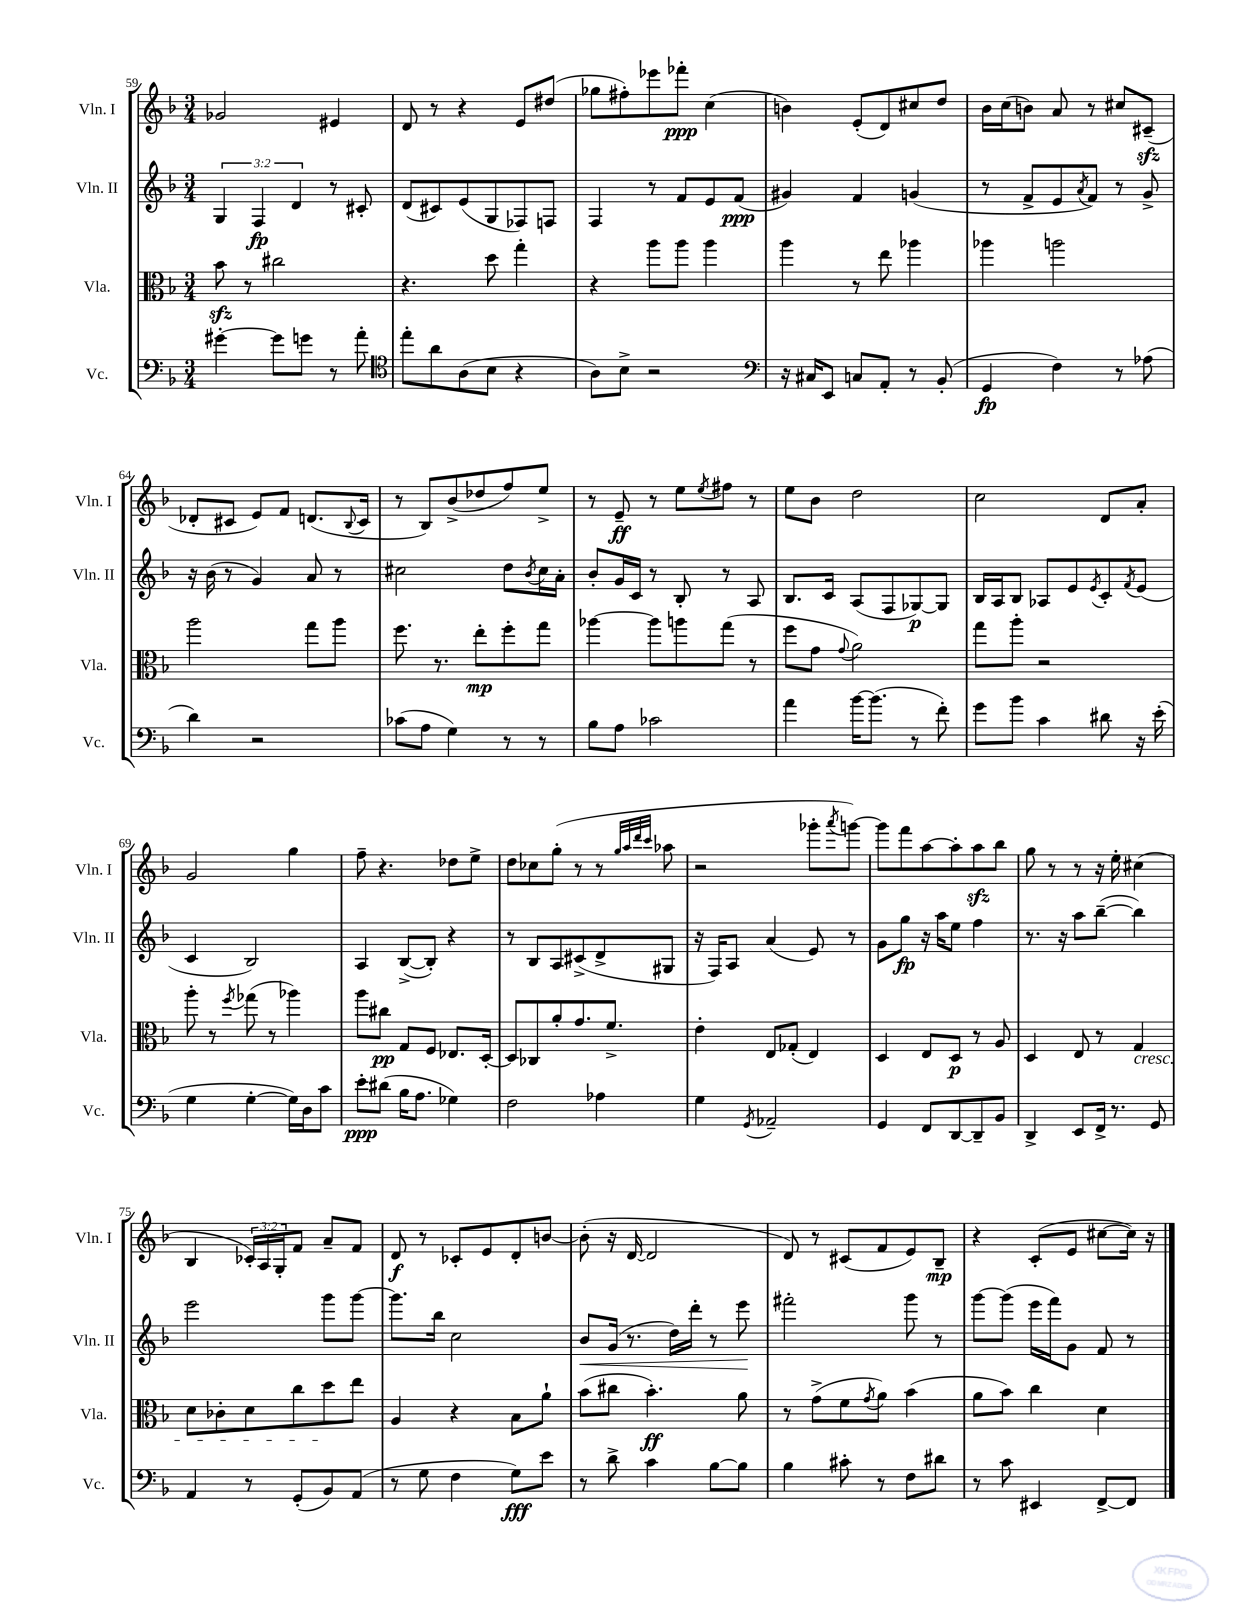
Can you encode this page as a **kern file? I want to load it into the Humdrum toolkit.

**kern	**dynam	**kern	**dynam	**kern	**dynam	**kern	**dynam
*part4	*part4	*part3	*part3	*part2	*part2	*part1	*part1
*staff4	*staff4	*staff3	*staff3	*staff2	*staff2	*staff1	*staff1
*I"Vc.	*	*I"Vla.	*	*I"Vln. II	*	*I"Vln. I	*
*I'Vc.	*	*I'Vla.	*	*I'Vln. II	*	*I'Vln. I	*
*clefF4	*	*clefC3	*	*clefG2	*	*clefG2	*
*k[b-]	*	*k[b-]	*	*k[b-]	*	*k[b-]	*
*M3/4	*	*M3/4	*	*M3/4	*	*M3/4	*
=59	=59	=59	=59	=59	=59	=59	=59
[4g#X'\	.	8b-zz\	.	6G/	.	2g-X/	.
.	.	8r	.	.	.	.	.
.	.	.	.	6F/	fp	.	.
8g#\L]	.	2cc#X\	.	.	.	.	.
.	.	.	.	6d/	.	.	.
8gn\J	.	.	.	.	.	.	.
8r	.	.	.	8r	.	4e#X/	.
8a'\	.	.	.	8c#X'/	.	.	.
=60	=60	=60	=60	=60	=60	=60	=60
*clefC4	*	*	*	*	*	*	*
8ee'\L	.	4.r	.	(8d/L	.	8d/	.
8a\	.	.	.	8c#X/)	.	8r	.
(8A\	.	.	.	(8e/	.	4r	.
8B-\J	.	8dd\	.	8G/	.	.	.
4r	.	4gg'\	.	8F-X/)	.	8e/L	.
.	.	.	.	8Fn/J	.	(8dd#X/J	.
=61	=61	=61	=61	=61	=61	=61	=61
8A\L)	.	4r	.	4F/	.	8gg-X\L	.
8B-^\J	.	.	.	.	.	8ff#X'\)	.
2r	.	8aa\L	.	8r	.	8eee-X\	.
.	.	8aa\J	.	8f/L	.	8fff-X'\J	ppp
.	.	4aa\	.	8e/	.	(4cc\	.
.	.	.	.	(8f/J	ppp	.	.
=62	=62	=62	=62	=62	=62	=62	=62
*clefF4	*	*	*	*	*	*	*
16r	.	4aa\	.	4g#X/)	.	4bn\)	.
16C#X/KL	.	.	.	.	.	.	.
8EE/J	.	.	.	.	.	.	.
8Cn/L	.	8r	.	4f/	.	(8e'/L	.
8AA'/J	.	8ee\	.	.	.	8d/)	.
8r	.	4aa-X\	.	(4gn/	.	8cc#X/	.
(8BB-'/	.	.	.	.	.	8dd/J	.
=63	=63	=63	=63	=63	=63	=63	=63
4GG/	fp	4aa-X\	.	8r	.	16b-\LL	.
.	.	.	.	.	.	(16cc\J	.
.	.	.	.	8f^/L	.	8bn\J)	.
4F\)	.	2aan\	.	8e/	.	8a/	.
.	.	.	.	8qa/	.	.	.
.	.	.	.	8f/J)	.	8r	.
8r	.	.	.	8r	.	8cc#X/L	.
(8A-X\	.	.	.	8g^/	.	(8c#Xzz~/J	.
!!LO:LB:g=z
=64	=64	=64	=64	=64	=64	=64	=64
4d\)	.	2aa\	.	16r	.	8d-X'/L	.
.	.	.	.	(16b-\	.	.	.
.	.	.	.	8r	.	8c#X/J	.
2r	.	.	.	4g/)	.	8e/L)	.
.	.	.	.	.	.	8f/J	.
.	.	8gg\L	.	8a/	.	(8.dn/L	.
.	.	8aa\J	.	8r	.	.	.
.	.	.	.	.	.	8qqB-/	.
.	.	.	.	.	.	16c#/Jk	.
=65	=65	=65	=65	=65	=65	=65	=65
(8c-X\L	.	8.ff\	.	2cc#X\	.	8r	.
8A\J	.	.	.	.	.	8B-/L)	.
.	.	8.r	.	.	.	.	.
4G\)	.	.	.	.	.	(8b-^/	.
.	.	8ee'\L	mp	.	.	8dd-X/	.
8r	.	8ff'\	.	8dd\L	.	8ff/)	.
.	.	.	.	8qb-/	.	.	.
8r	.	8gg\J	.	16cc#\L	.	8ee^/J	.
.	.	.	.	16a'\JJ	.	.	.
=66	=66	=66	=66	=66	=66	=66	=66
8B-\L	.	[4aa-X\	.	8b-'/L	.	8r	.
8A\J	.	.	.	16g/L	.	8e~/	ff
.	.	.	.	16c/JJ	.	.	.
2c-X\	.	8aa-\L]	.	8r	.	8r	.
.	.	8aan\	.	8B-'/	.	8ee\L	.
.	.	.	.	.	.	8qee/	.
.	.	(8gg\J	.	8r	.	8ff#X\J	.
.	.	8r	.	8A/	.	8r	.
=67	=67	=67	=67	=67	=67	=67	=67
4a\	.	8ff\L	.	8.B-/L	.	8ee\L	.
.	.	8g\J	.	.	.	8b-\J	.
.	.	.	.	16c/Jk	.	.	.
.	.	8qqg/	.	.	.	.	.
[16b-\KL	.	2a\)	.	(8A/L	.	2dd\	.
(8.b-\J]	.	.	.	.	.	.	.
.	.	.	.	8F/	.	.	.
8r	.	.	.	[8G-X/)	p	.	.
8f'\)	.	.	.	8G-/J]	.	.	.
=68	=68	=68	=68	=68	=68	=68	=68
8g\L	.	8gg\L	.	16B-/LL	.	2cc\	.
.	.	.	.	16A/J	.	.	.
8b-\J	.	8aa'\J	.	8B-/J	.	.	.
4c\	.	2r	.	8A-X/L	.	.	.
.	.	.	.	8e/	.	.	.
.	.	.	.	8qe/	.	.	.
8d#X\	.	.	.	8c'/	.	8d/L	.
.	.	.	.	8qf/	.	.	.
16r	.	.	.	(8e/J	.	8a'/J	.
(16e'\	.	.	.	.	.	.	.
!!LO:LB:g=z
=69	=69	=69	=69	=69	=69	=69	=69
4G\	.	8aa'\	.	4c/	.	2g/	.
.	.	8r	.	.	.	.	.
.	.	8qff/	.	.	.	.	.
[4G'\	.	(8gg-X\	.	2B-/)	.	.	.
.	.	8r	.	.	.	.	.
16G\LL])	.	4aa-X\)	.	.	.	4gg\	.
16D\J	.	.	.	.	.	.	.
8c\J	.	.	.	.	.	.	.
=70	=70	=70	=70	=70	=70	=70	=70
8e'\L	ppp	8aa\L	.	4A/	.	8ff~\	.
(8d#X\J	.	8cc#X\J	pp	.	.	4.r	.
16B-\KL	.	8G/L	.	([8B-^/L	.	.	.
8.A\J	.	.	.	.	.	.	.
.	.	8F/J	.	8B-'/J])	.	.	.
4G-X\)	.	8.E-X/L	.	4r	.	8dd-X\L	.
.	.	.	.	.	.	8ee^\J	.
.	.	[16D'/Jk	.	.	.	.	.
=71	=71	=71	=71	=71	=71	=71	=71
2F\	.	8D/L]	.	8r	.	8dd\L	.
.	.	8C-X/	.	8B-/L	.	8cc-X\	.
.	.	8a'/	.	8A/	.	(8gg'\J	.
.	.	8.g/	.	(8c#X^/	.	8r	.
4A-X\	.	.	.	8d^/	.	8r	.
.	.	8.f^/J	.	.	.	.	.
.	.	.	.	.	.	32qqgg/LLL	.
.	.	.	.	.	.	32qqaa/	.
.	.	.	.	.	.	32qqddd/	.
.	.	.	.	.	.	32qqccc/JJJ	.
.	.	.	.	8G#X/J	.	8aa-X\	.
=72	=72	=72	=72	=72	=72	=72	=72
4G\	.	4e'\	.	16r	.	2r	.
.	.	.	.	16F/KL)	.	.	.
.	.	.	.	8A/J	.	.	.
8qGG/	.	.	.	.	.	.	.
2AA-X~/	.	8E/L	.	(4a/	.	.	.
.	.	(8G-X'/J	.	.	.	.	.
.	.	4E/)	.	8e/)	.	8ggg-X'\L	.
.	.	.	.	.	.	8qaaa/	.
.	.	.	.	8r	.	[8gggn\J)	.
=73	=73	=73	=73	=73	=73	=73	=73
4GG/	.	4D/	.	8g\L	.	8ggg\L]	.
.	.	.	.	8gg\J	fp	8fff\	.
8FF/L	.	8E/L	.	16r	.	[8aa\	.
.	.	.	.	16aa\KL	.	.	.
[8DD/	.	8D/J	p	8ee\J	.	8aa'\]	.
8DD~/]	.	8r	.	4ff\	.	8aazz\	.
8BB-/J	.	8A/	.	.	.	8bb-\J	.
=74	=74	=74	=74	=74	=74	=74	=74
4DD^/	.	4D/	.	8.r	.	8gg\	.
.	.	.	.	.	.	8r	.
.	.	.	.	16r	.	.	.
8EE/L	.	8E/	.	8aa\L	.	8r	.
16FF^/Jk	.	8r	.	([8bb-~\J	.	16r	.
8.r	.	.	.	.	.	16ee'\	.
!	!	!LO:TX:b:i:t=cresc.	!	!	!	!	!
.	.	4G/	.	4bb-\])	.	(4cc#X\	.
8GG/	.	.	.	.	.	.	.
!!LO:LB:g=z
=75	=75	=75	=75	=75	=75	=75	=75
4AA/	.	8d\L	.	2eee\	.	4B-/	.
.	.	8c-X'\	.	.	.	.	.
8r	.	8d\	.	.	.	24c-X'/LL)	.
.	.	.	.	.	.	24A/	.
.	.	.	.	.	.	24G'/J	.
(8GG'/L	.	8cc\	.	.	.	8f/J	.
8BB-/)	.	8dd\	.	8ggg\L	.	8a~/L	.
(8AA/J	.	8ee\J	.	[8ggg\J	.	8f/J	.
=76	=76	=76	=76	=76	=76	=76	=76
8r	.	4A/	.	8.ggg\L]	.	8d/	f
8G\	.	.	.	.	.	8r	.
.	.	.	.	16bb-\Jk	.	.	.
4F\	.	4r	.	2cc\	.	8c-X'/L	.
.	.	.	.	.	.	8e/	.
8G\L)	fff	8B-\L	.	.	.	8d'/	.
8e\J	.	8a`\J	.	.	.	[8bn/J	.
=77	=77	=77	=77	=77	=77	=77	=77
!	!	!	!	!	!LO:HP:b	!	!
8r	.	(8b-\L	.	8b-/L	<	(8b'\]	.
8d^\	.	8cc#X\J	.	(16g/Jk	.	16r	.
.	.	.	.	8.r	.	[16d/	.
4c\	.	4.b-'\)	ff	.	.	2d/]	.
.	.	.	.	16dd\LL)	.	.	.
.	.	.	.	16ddd'\JJ	.	.	.
[8B-\L	.	.	.	8r	.	.	.
8B-\J]	.	8a\	.	8eee\	.	.	.
.	.	.	.	.	[	.	.
=78	=78	=78	=78	=78	=78	=78	=78
4B-\	.	8r	.	2fff#X'\	.	8d/)	.
.	.	(8g^\L	.	.	.	8r	.
8c#X'\	.	8f\	.	.	.	(8c#X/L	.
.	.	8qg/	.	.	.	.	.
8r	.	8a\J)	.	.	.	8f/	.
8F\L	.	(4b-\	.	8ggg\	.	8e/)	.
8d#X\J	.	.	.	8r	.	8B-~/J	mp
=79	=79	=79	=79	=79	=79	=79	=79
8r	.	8a\L	.	[8ggg\L	.	4r	.
8c\	.	8b-\J)	.	(8ggg\J]	.	.	.
4EE#X/	.	4cc\	.	16eee\LL	.	(8c'/L	.
.	.	.	.	16fff\J)	.	.	.
.	.	.	.	8g\J	.	8e/J	.
[8FF^/L	.	4d\	.	8f/	.	[8cc#X\L	.
8FF/J]	.	.	.	8r	.	16cc#\Jk])	.
.	.	.	.	.	.	16r	.
==	==	==	==	==	==	==	==
*-	*-	*-	*-	*-	*-	*-	*-
